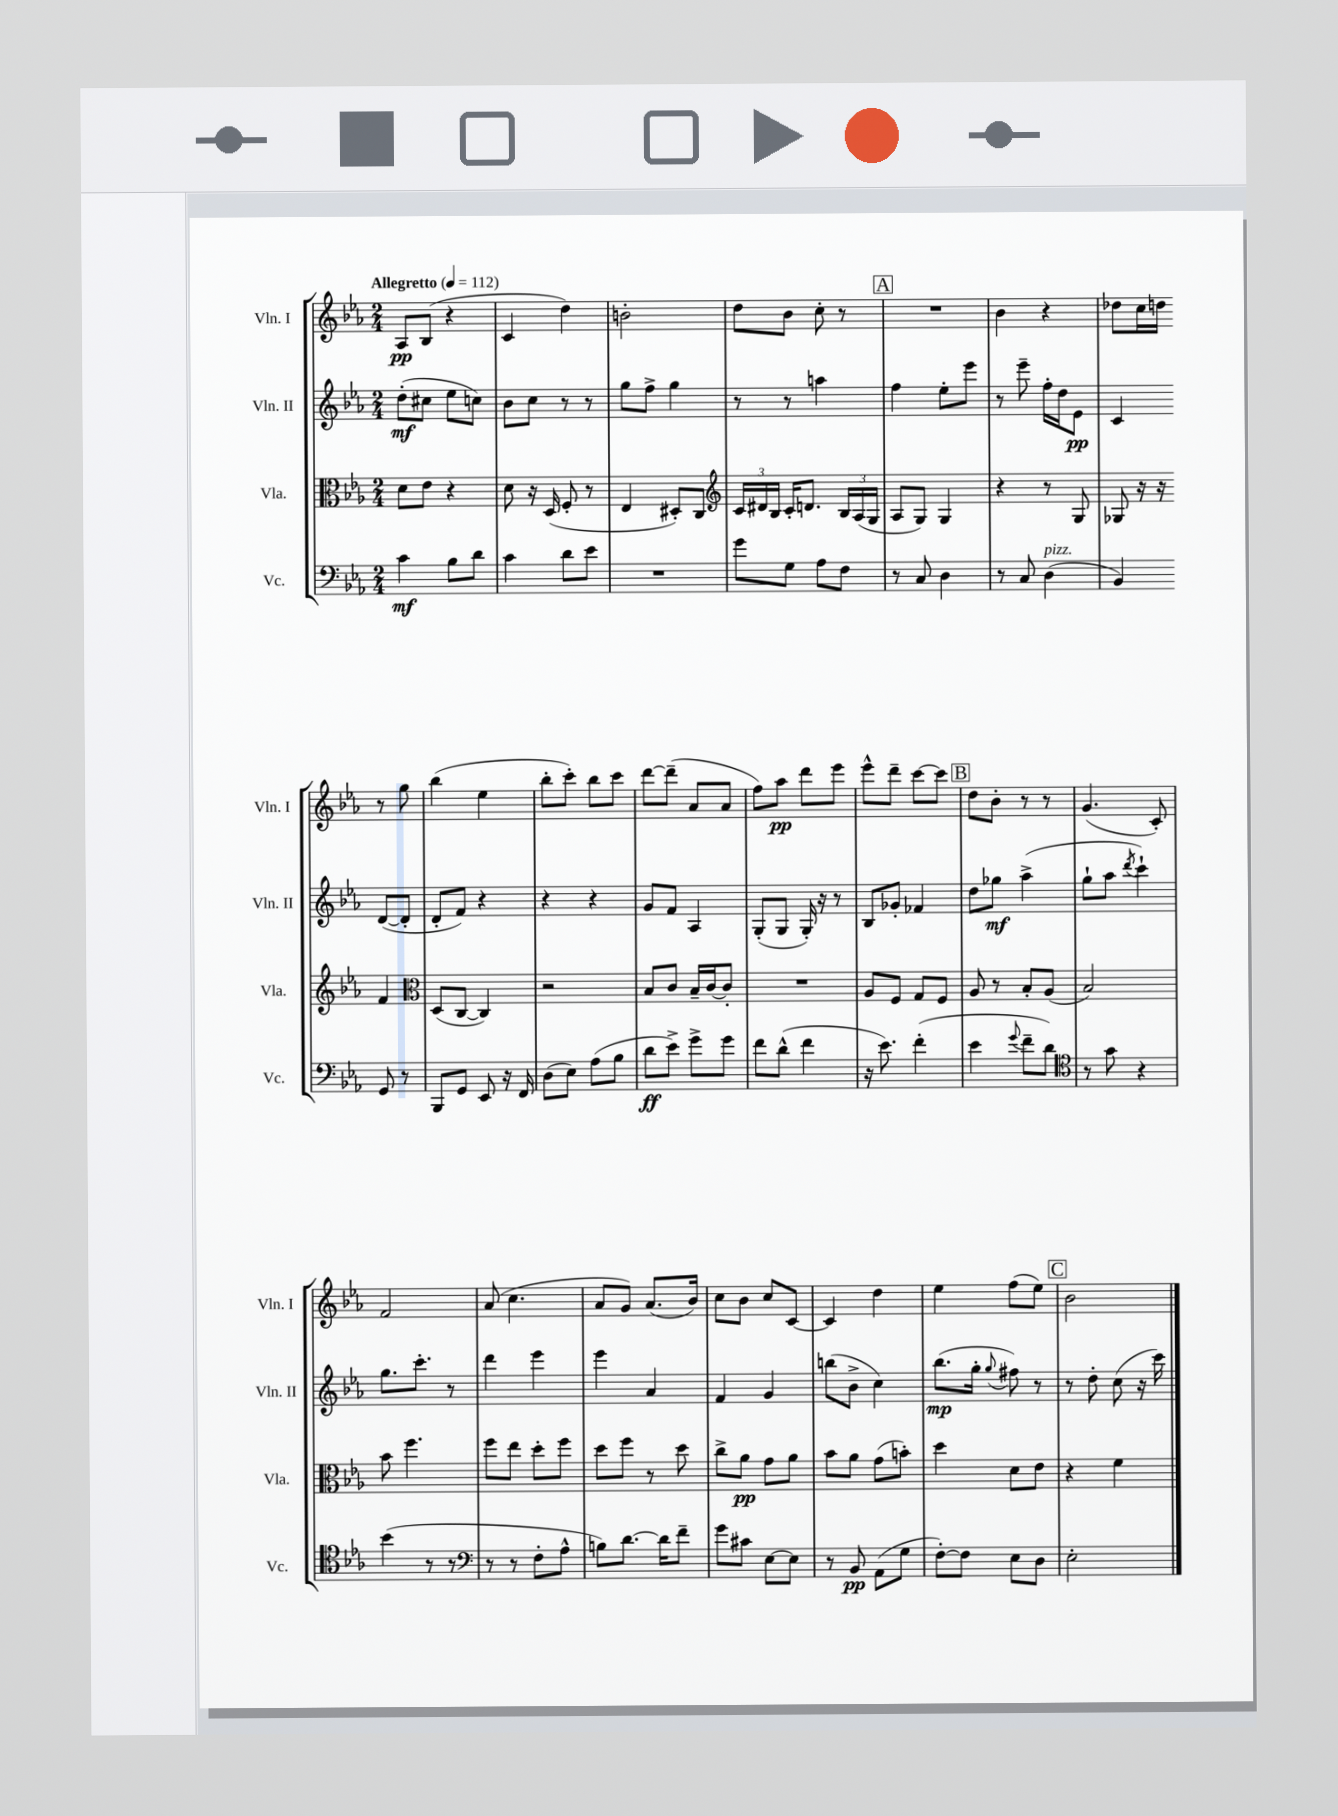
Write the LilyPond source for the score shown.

<<
\new StaffGroup <<
\new Staff = "s0" \with { instrumentName = "Vln. I" shortInstrumentName = "Vln. I" } {
    \clef treble \key ees \major \numericTimeSignature \time 2/4 \tempo "Allegretto" 4 = 112
    \autoBeamOff aes8[\pp bes8]( r4 |
    c'4 d''4) |
    b'2-. |
    d''8[ bes'8] c''8-. r8 |
    \mark \markup { \box "A" } R2 |
    bes'4 r4 |
    des''8[ c''16 d''16] r8 g''8 |
    bes''4( ees''4 |
    bes''8[-. c'''8]-.) bes''8[ c'''8] |
    d'''8[~ d'''8]--( aes'8[ aes'8] |
    f''8[) aes''8]\pp d'''8[ ees'''8] |
    ees'''8[-^ d'''8]-- c'''8[~ c'''8] |
    \mark \markup { \box "B" } d''8[ bes'8]-. r8 r8 |
    g'4.( c'8-.) |
    f'2 |
    aes'8( c''4. |
    aes'8[ g'8]) aes'8.[( bes'16]) |
    c''8[ bes'8] c''8[ c'8]~ |
    c'4 d''4 |
    ees''4 f''8[( ees''8]) |
    \mark \markup { \box "C" } bes'2 \bar "|." |
}
\new Staff = "s1" \with { instrumentName = "Vln. II" shortInstrumentName = "Vln. II" } {
    \clef treble \key ees \major \numericTimeSignature \time 2/4
    \autoBeamOff d''8[-.\mf( cis''8] ees''8[ c''8]) |
    bes'8[ c''8] r8 r8 |
    g''8[ f''8]-> g''4 |
    r8 r8 a''4 |
    \mark \markup { \box "A" } f''4 ees''8[-. ees'''8] |
    r8 ees'''8-- f''16[-. d''16 ees'8]\pp |
    c'4 d'8[~( d'8]-. |
    d'8[-. f'8]) r4 |
    r4 r4 |
    g'8[ f'8] aes4 |
    g8[-.( g8] g16-.) r16 r8 |
    bes8[ ges'8]-. fes'4 |
    \mark \markup { \box "B" } d''8[ ges''8]\mf aes''4->( |
    g''8[-! aes''8] \acciaccatura { d'''8 } c'''4-!) |
    g''8.[ c'''8.]-. r8 |
    d'''4 ees'''4 |
    ees'''4 aes'4 |
    f'4 g'4 |
    b''8[( bes'8]-> c''4) |
    bes''8.[\mp( g''16]-. \appoggiatura { g''8 } fis''8) r8 |
    \mark \markup { \box "C" } r8 d''8-. c''8( r16 c'''16) \bar "|." |
}
\new Staff = "s2" \with { instrumentName = "Vla." shortInstrumentName = "Vla." } {
    \clef alto \key ees \major \numericTimeSignature \time 2/4
    \autoBeamOff d'8[ ees'8] r4 |
    d'8 r16 d16( f8-. r8 |
    ees4 dis8[-.) c8] |
    \clef treble \tuplet 3/2 { c'16[ dis'16 bes16] } c'16[-. d'8.] \tuplet 3/2 { bes16[ aes16( g16] } |
    \mark \markup { \box "A" } aes8[ g8]) g4 |
    r4 r8 g8 |
    ges8 r16 r16 f'4 |
    \clef alto d8[( c8]~ c4) |
    r2 |
    bes8[ c'8] bes16[-- c'16~ c'8]-. |
    R2 |
    aes8[ f8] g8[ f8] |
    \mark \markup { \box "B" } aes8 r8 bes8[-. aes8]( |
    bes2) |
    bes'8 f''4. |
    f''8[ ees''8] d''8[-. f''8] |
    d''8[ f''8] r8 d''8 |
    c''8[-> aes'8]\pp g'8[ aes'8] |
    bes'8[ aes'8] g'8[( b'8]-.) |
    d''4 d'8[ ees'8] |
    \mark \markup { \box "C" } r4 f'4 \bar "|." |
}
\new Staff = "s3" \with { instrumentName = "Vc." shortInstrumentName = "Vc." } {
    \clef bass \key ees \major \numericTimeSignature \time 2/4
    \autoBeamOff c'4\mf bes8[ d'8] |
    c'4 d'8[ ees'8] |
    R2 |
    g'8[ g8] aes8[ f8] |
    \mark \markup { \box "A" } r8 c8 d4 |
    r8 c8 d4^\markup { \italic "pizz." }( |
    bes,4) g,8 r8 |
    bes,,8[ g,8] ees,8 r16 f,16 |
    d8[( ees8]) aes8[( bes8] |
    d'8[\ff ees'8]->) g'8[-> g'8] |
    f'8[ d'8]-^( f'4 |
    r16 ees'8.) f'4-.( |
    \mark \markup { \box "B" } ees'4 \appoggiatura { g'8 } f'8[-- d'8]) |
    \clef tenor r8 g'8 r4 |
    bes'4( r8 r8 |
    \clef bass r8 r8 f8[-. aes8]-^ |
    b8[) d'8.]~ d'16[ f'8]-- |
    g'8[ cis'8] ees8[~ ees8] |
    r8 bes,8\pp aes,8[( g8] |
    f8[~-.) f8] ees8[ d8] |
    \mark \markup { \box "C" } ees2-. \bar "|." |
}
>>
>>
\layout { \context { \Score \remove "Bar_number_engraver" } }
